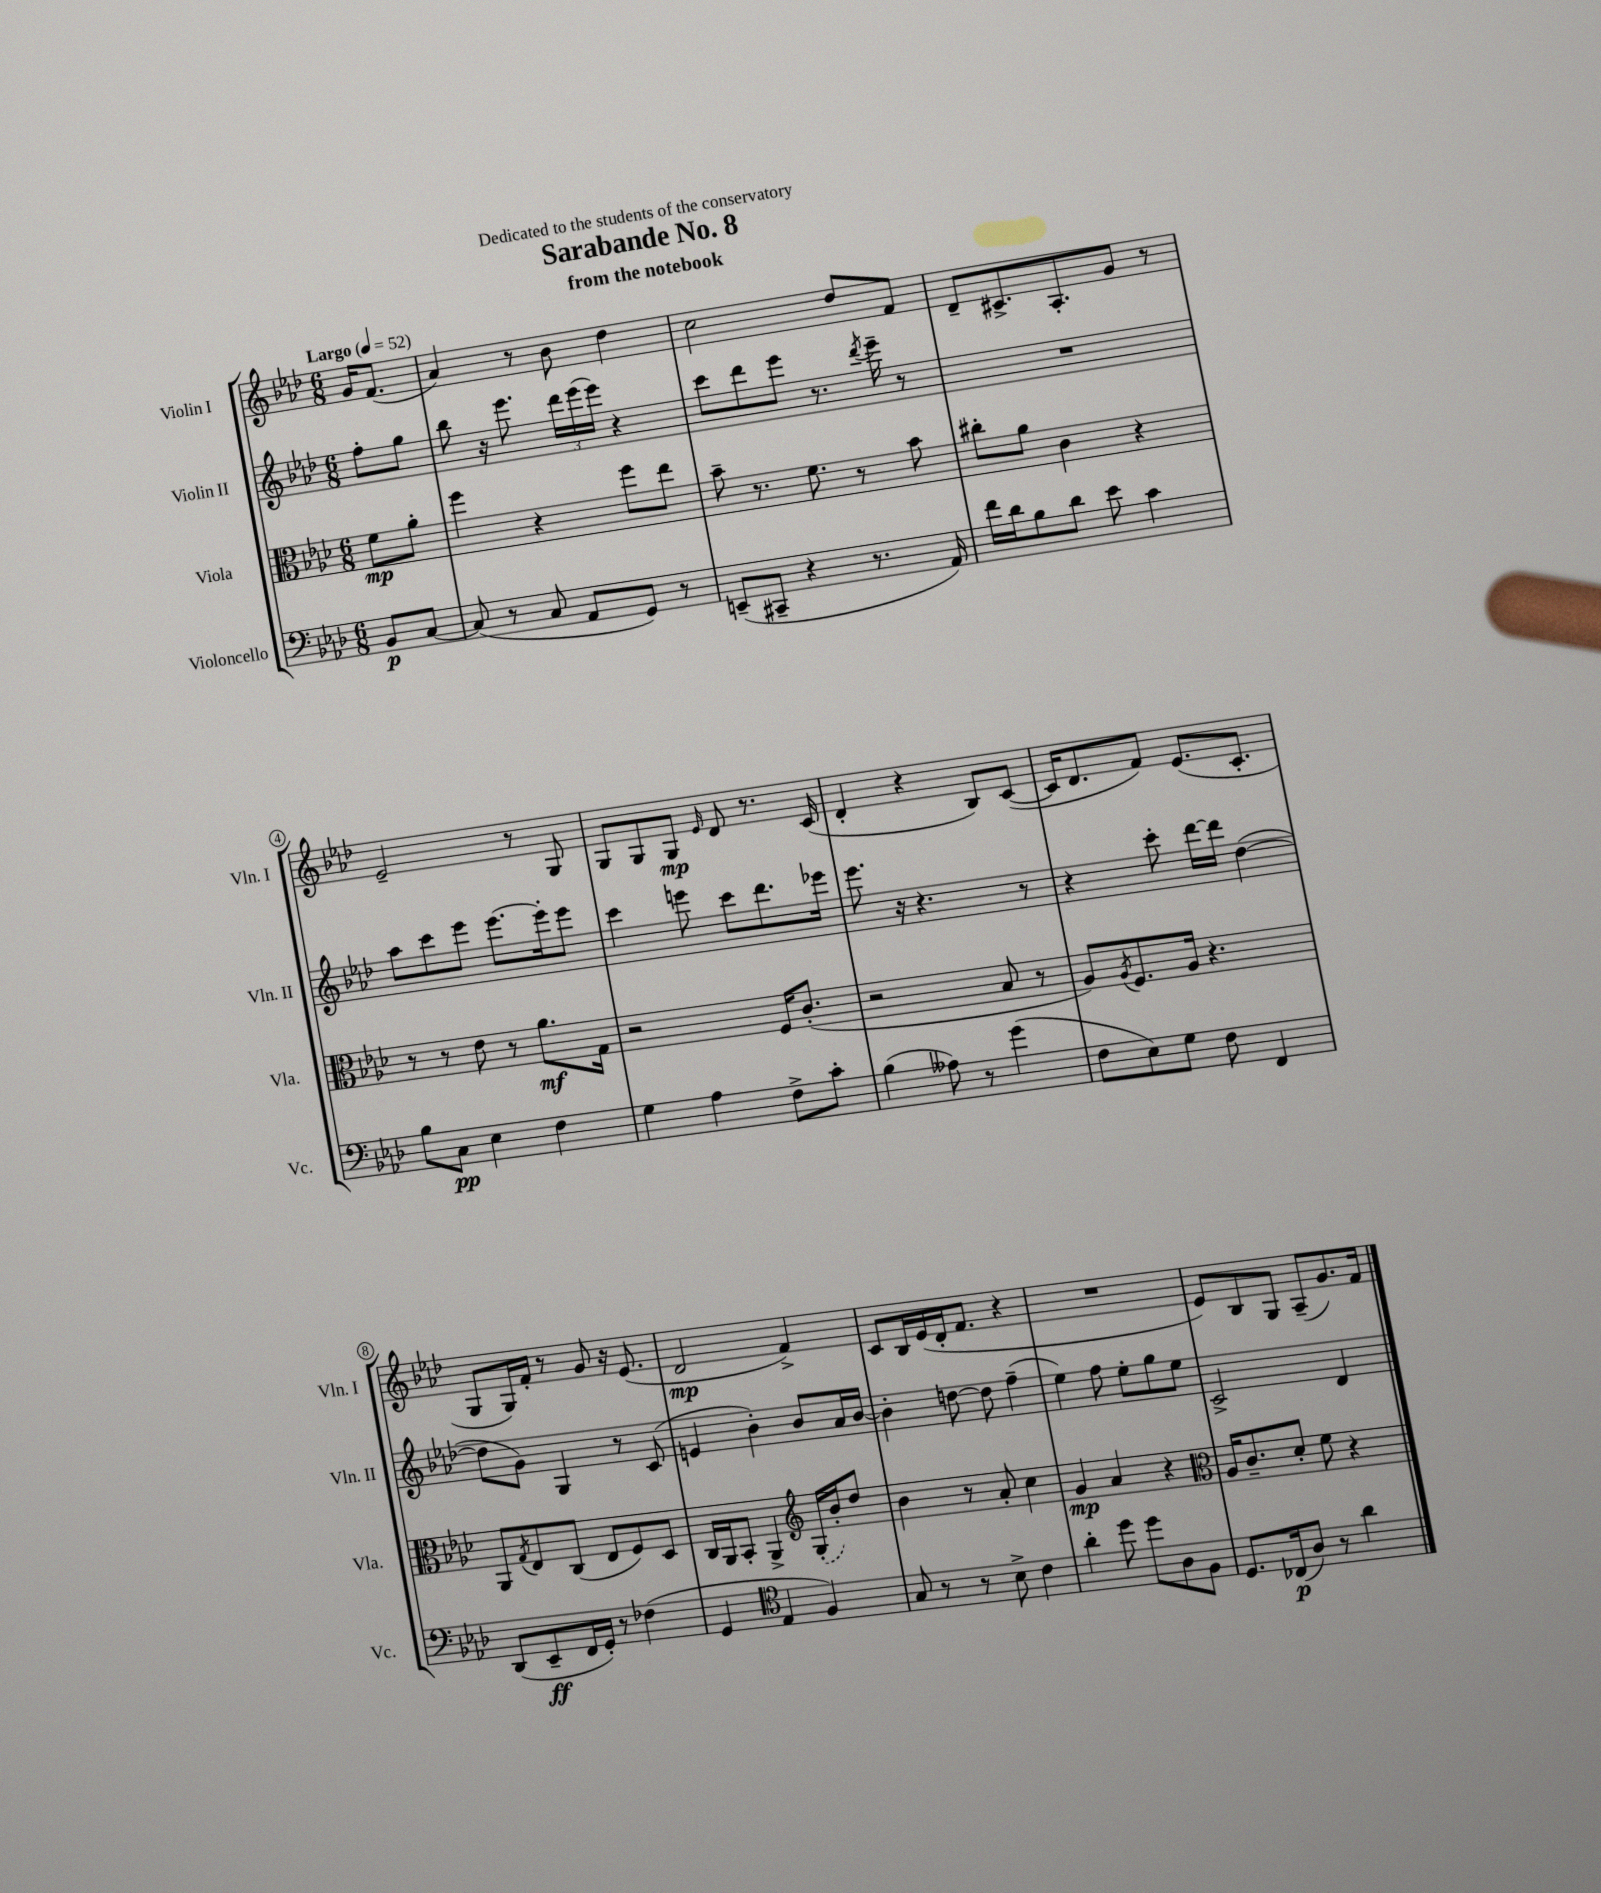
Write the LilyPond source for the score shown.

\header { title = "Sarabande No. 8" subtitle = "from the notebook" dedication = "Dedicated to the students of the conservatory" }
<<
\new StaffGroup <<
\new Staff = "s0" \with { instrumentName = "Violin I" shortInstrumentName = "Vln. I" } {
    \clef treble \key aes \major \numericTimeSignature \time 6/8 \partial 4 \tempo "Largo" 4 = 52
    g'16 f'8.( |
    aes'4) r8 bes'8 des''4 |
    c''2 des''8 f'8 |
    des'8-- cis'8.-> aes8.-. g'8 r8 |
    ees'2-- r8 g8 |
    g8 g8 g8\mp \grace { ees'16 } des'8 r8. c'16( |
    des'4-. r4 bes8) c'8~( |
    c'16 des'8. f'8) ees'8.( c'8.-. |
    g8 g16) f'16-. r8 g'8 r16 ees'8.( |
    des'2\mp f'4->) |
    c'8 bes16 ees'16( des'16-. f'8. r4 |
    R2. |
    ees'8) bes8 g8 aes8--( g'8.) f'16 \bar "|." |
}
\new Staff = "s1" \with { instrumentName = "Violin II" shortInstrumentName = "Vln. II" } {
    \clef treble \key aes \major \numericTimeSignature \time 6/8 \partial 4
    f''8-. g''8 |
    bes''8 r16 ees'''8. \tuplet 3/2 { des'''16 ees'''16( ees'''16) } r4 |
    c'''8 des'''8 ees'''8 r8. \acciaccatura { des'''8 } ees'''16-- r8 |
    R2. |
    aes''8 c'''8 ees'''8 ees'''8.~ ees'''16-. ees'''8 |
    c'''4 e'''8 c'''8 des'''8. ees'''16 |
    ees'''8. r16 r4. r8 |
    r4 c'''8-. des'''16~ des'''16 des''4~( |
    des''8 g'8) g4 r8 c'8( |
    e'4 bes'4-.) bes'8 aes'16 bes'16~ |
    bes'4-. d''8~ d''8 f''4--( |
    ees''4) f''8 ees''8-. g''8 ees''8 |
    c'2-> des'4 \bar "|." |
}
\new Staff = "s2" \with { instrumentName = "Viola" shortInstrumentName = "Vla." } {
    \clef alto \key aes \major \numericTimeSignature \time 6/8 \partial 4
    f'8\mp aes'8-. |
    f''4 r4 f''8 ees''8 |
    bes'8-- r8. f'8. r8 bes'8 |
    cis''8-. aes'8 c'4 r4 |
    r8 r8 ees'8 r8 aes'8.\mf g16 |
    r2 f16 c'8.-.( |
    r2 bes8 r8 |
    aes8) \acciaccatura { aes8 } f8. aes16 r4. |
    aes,8 \acciaccatura { g8 } ees8 c8( ees8 f8) des8 |
    c16 aes,16 bes,8-. aes,4-> \clef treble \once \slurDashed g16-.( bes'16-.) des''8 |
    bes'4 r8 aes'8-. c''4 |
    g'4\mp aes'4 r4 |
    \clef alto aes16 c'8.-- des'8-. f'8 r4 \bar "|." |
}
\new Staff = "s3" \with { instrumentName = "Violoncello" shortInstrumentName = "Vc." } {
    \clef bass \key aes \major \numericTimeSignature \time 6/8 \partial 4
    bes,8\p c8~ |
    c8( r8 c8 aes,8 g,8) r8 |
    e,8--( cis,8-- r4 r8. aes,16) |
    f'16 des'16 bes8 des'8 ees'8 c'4 |
    bes8 c8\pp ees4 f4 |
    g4 aes4 f8-> c'8-. |
    bes4( aeses8) r8 g'4( |
    f8 ees8) g8 f8 f,4 |
    des,8( ees,8--\ff f,16 g,16-.) r8 fes4( |
    g,4 \clef tenor ees4 f4) |
    g8 r8 r8 bes8-> c'4 |
    aes'4-. des''8 des''8 aes8 f8 |
    des8. ces16\p( aes8) r8 aes'4 \bar "|." |
}
>>
>>
\layout { \context { \Score \override BarNumber.stencil = #(make-stencil-circler 0.1 0.3 ly:text-interface::print) } }
